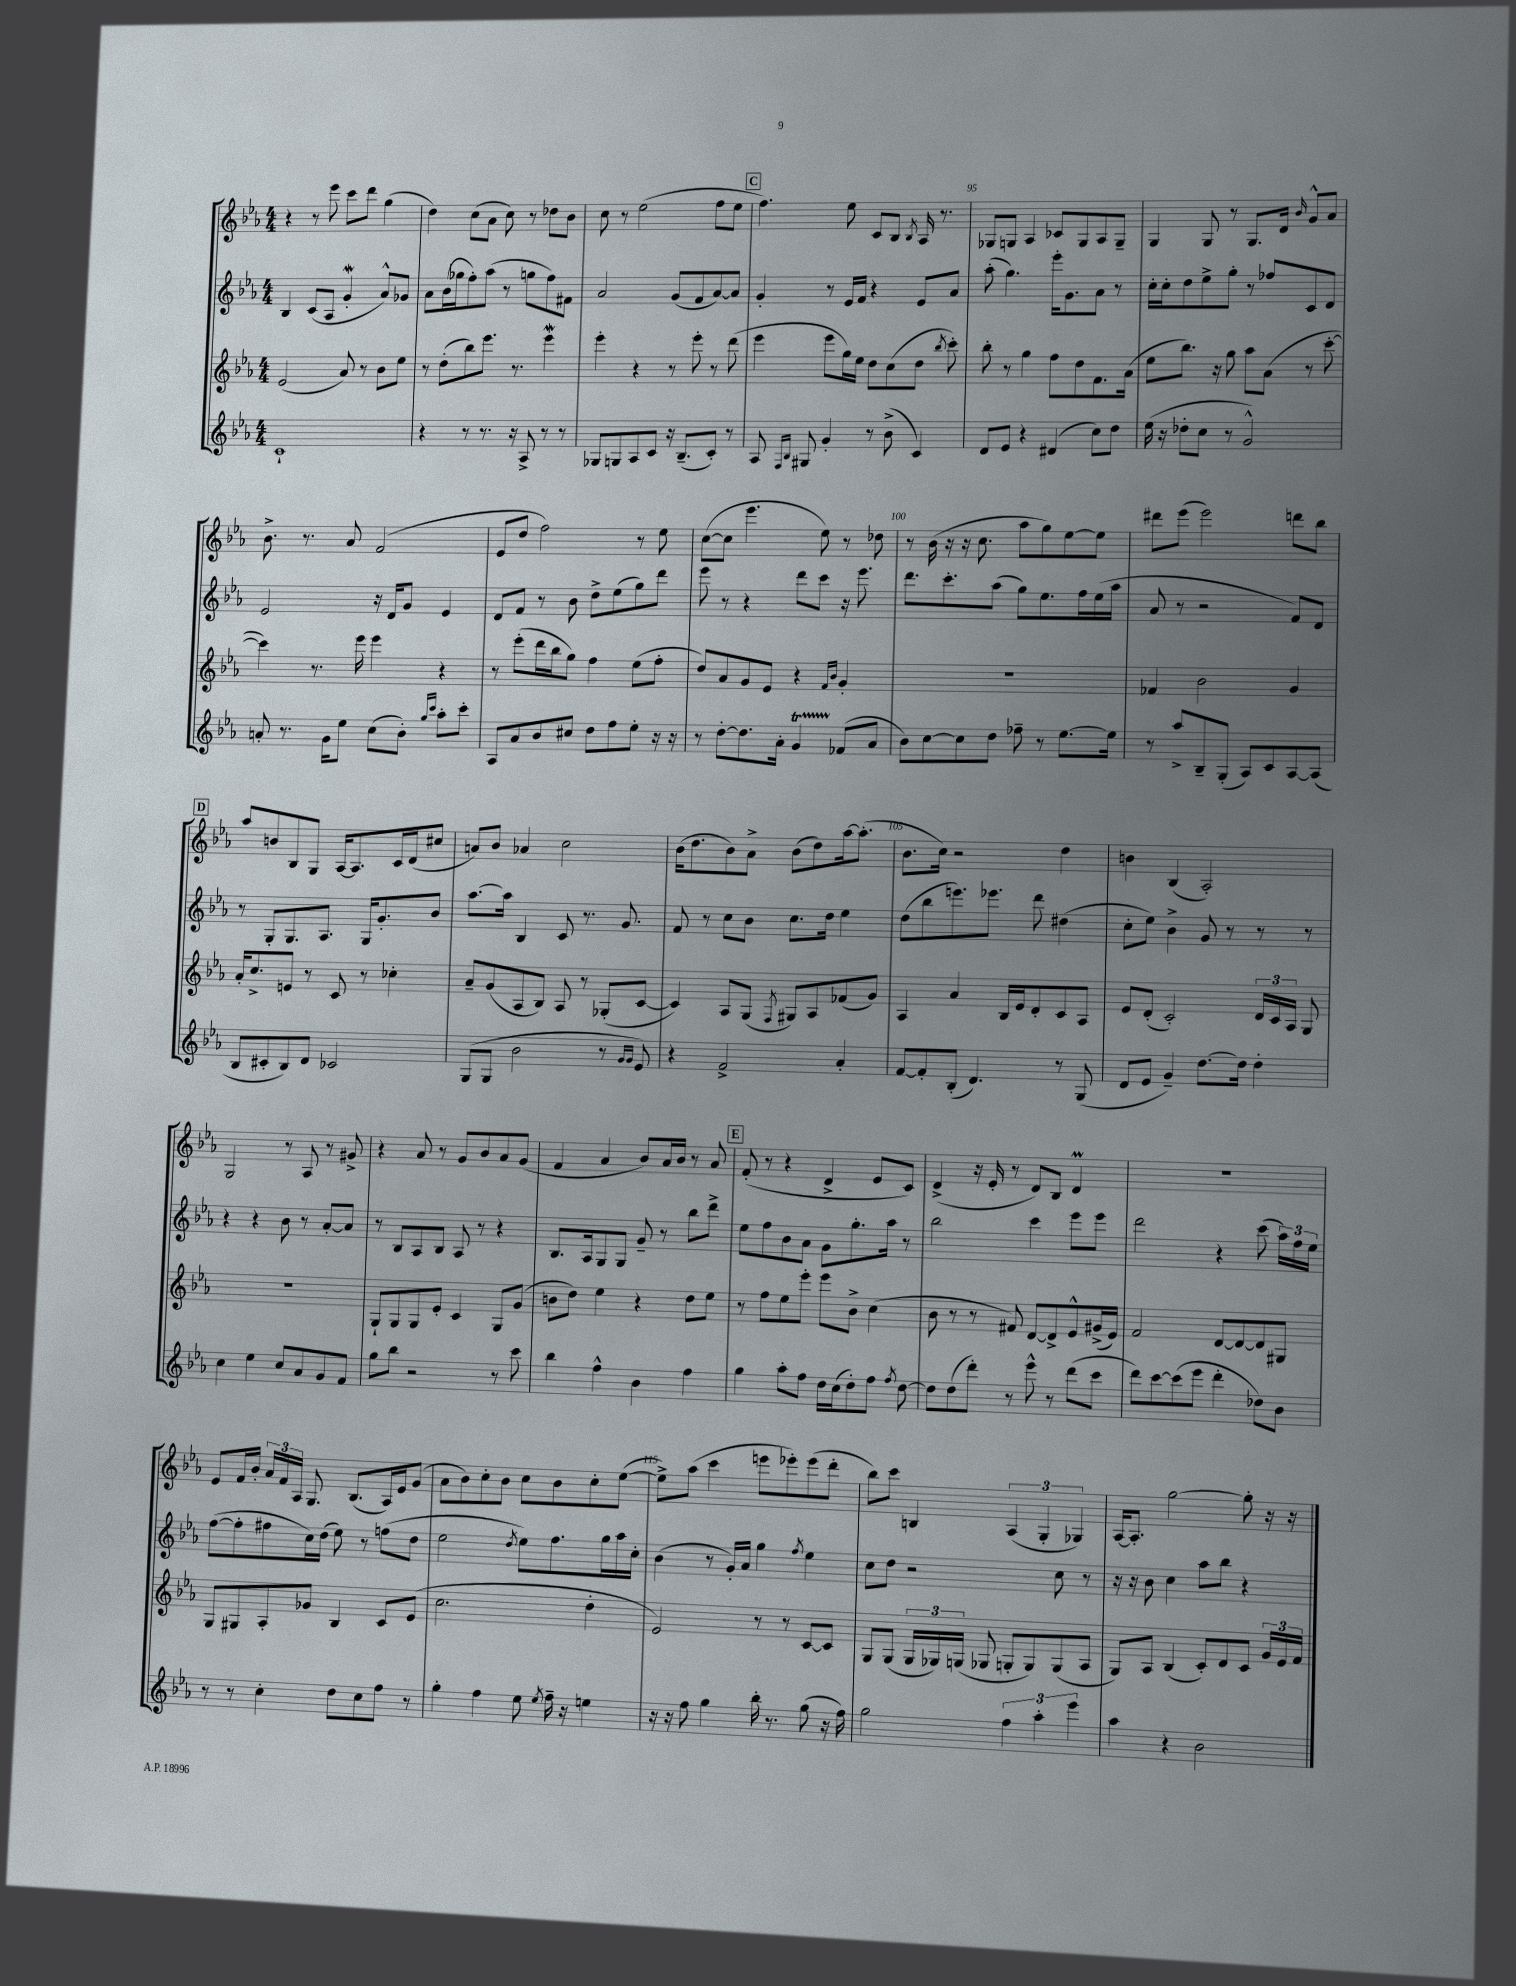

**kern	**kern	**kern	**kern
*staff4	*staff3	*staff2	*staff1
*clefG2	*clefG2	*clefG2	*clefG2
*k[b-e-a-]	*k[b-e-a-]	*k[b-e-a-]	*k[b-e-a-]
*M4/4	*M4/4	*M4/4	*M4/4
1c`	(2e-	4B-	4r
.	.	(8c	8r
.	.	8A-	8eee-
.	8a-)	4g'	8ccc
.	8r	.	8ddd
.	8b-	8a-^^)	(4gg
.	8ee-	8g-	.
=	=	=	=
4r	8r	8a-	4dd)
.	(8dd'	(16b-	.
.	.	16gg-	.
8r	8bb-)	8ff')	(8cc
8.r	8.eee-	(8aa-	8a-
.	.	8r	8cc)
16r	8.r	.	.
8A-^	.	8gg	8r
8r	4eee-	8ff)	8dd-
8r	.	8f#	8b-
=	=	=	=
8G-	4eee-'	2a-	8cc
8G	.	.	8r
8A-	4r	.	(2ee-
8c	.	.	.
16r	8r	(8g	.
(8.B-~	.	.	.
.	8eee-'	8f	.
8c')	8r	[8a-)	8ff
8r	(8ddd	8a-]	8ee-
=	=	=	=
8A-	4eee-	4g'	4.ff)
16qqF	.	.	.
16qqB-	.	.	.
8G#	.	.	.
4g'	8eee-	8r	.
.	16gg)	16e-	8ee-
.	16ee-	16f	.
8r	8dd	4r	8c
(8b-^	(8cc	.	8B-
.	.	.	8qB-
4c)	8dd	8e-	16A-
.	.	.	8.r
.	8qbb-	.	.
.	8ccc')	8a-	.
=	=	=	=
8d	8bb-'	(8aa-'	8G-
8e-	8r	4.gg)	8G
4r	4gg	.	4A-
(4d#	8ff	16eee-'	8c-
.	.	8.g	.
.	8dd	.	8G
8cc)	8.f	8a-	8A-
8dd	.	8r	8G~
.	(16a-	.	.
=	=	=	=
(16ee-	8ee-	16cc'	4G
16r	.	16cc'	.
8dd-'	8.bb-)	8dd	.
8cc	.	8ee-^	8G
.	16r	.	.
8r	8gg	8gg'	8r
2g^^)	8aa-	8r	8.G
.	(8a-	8ff-	.
.	.	.	16d
.	.	.	16qqb-
.	8r	8c	8g^^
.	[8ccc'	8d	8a-
=	=	=	=
8a'	4ccc])	2e-	8.b-^
8.r	.	.	.
.	.	.	8.r
.	8.r	.	.
16g	.	.	.
8ee-	.	.	8a-
.	16eee-	.	.
(8cc	4eee-	16r	(2f
.	.	16d	.
8b-')	.	8g	.
16qqgg	.	.	.
16qqccc	.	.	.
8aa-'	4r	4e-	.
8ccc'	.	.	.
=	=	=	=
8A-	8r	8d	8e-
8a-	(8eee-'	8f	8dd
8b-	16ddd	8r	2ff)
.	16bb-	.	.
8cc#	8gg)	8b-	.
8dd	4ff	8dd^	.
8ff	.	(8ee-	.
8ee-'	(8ee-	8gg)	8r
16r	8ff'	8ddd	8ee-
16r	.	.	.
=	=	=	=
8r	8dd)	8eee-	([8cc
[8dd'	8a-	8r	8cc]
8.dd]	8g	4r	4.eee-
.	8e-	.	.
16a-'	.	.	.
4g	4r	8ddd	.
.	.	8ccc	8ee-)
.	16qqf	.	.
.	16qqb-	.	.
(8f-	4g'	16r	8r
.	.	8.eee-	.
8a-	.	.	8dd-
=	=	=	=
8b-)	1r	8.ddd	8r
[8cc	.	.	(16b-
.	.	8.ccc'	16r
8cc]	.	.	16r
.	.	.	8.cc
8dd	.	(8aa-	.
8ff-~	.	8gg)	8aa-
8r	.	8.ee-	8gg)
[8.ee-	.	.	[8ee-
.	.	16ff	.
.	.	(16ee-	8ee-]
16ee-]	.	16aa-	.
=	=	=	=
8r	4f-	8a-	8ddd#
8aa-^	.	8r	(8eee-
8B-~	2b-	2r	2eee-)
(8G'	.	.	.
8A-)	.	.	.
8c	.	.	.
[8A-	4g	8f)	8ddd
(8A-]	.	8d	8bb-
=	=	=	=
8B-	16a-'	8r	8aa-
.	8.cc^	.	.
8c#'	.	8G'	8b
8B-)	8e	8.G	8B-
8d	8r	.	8G
.	.	8.A-	.
2c-	8c	.	[16A-
.	.	.	8.A-]
.	8r	16G	.
.	.	8.g'	.
.	4cc-'	.	16c
.	.	.	(16d
.	.	8b-	8cc#
=	=	=	=
(8G	8a-~	[8.aa-	8a)
8G	(8g	.	8b-
.	.	16aa-]	.
2b-	8A-	4B-	4a-
.	8B-)	.	.
.	8A-	8c	2cc
.	8r	8.r	.
8r	(8G-'	.	.
.	.	8.g	.
16qqg	.	.	.
16qqg	.	.	.
8e-)	[8c	.	.
=	=	=	=
4r	4c])	8f	(16b-
.	.	.	8.dd
.	.	8r	.
2f^	8A-	8cc	8b-)
.	(8G	8b-	8a-^
.	8qF	.	.
.	8G#)	8.cc	(8b-
.	8A-	.	8dd)
.	.	16dd	.
4a-'	(8f-	4ee-	[16aa-
.	.	.	(8.aa-']
.	8g)	.	.
=	=	=	=
[8f	4A-	(8dd	8.b-
8f']	.	8bb-	.
.	.	.	16cc)
(8B-'	4a-	8.eee)	2r
4.d)	.	.	.
.	.	8.eee-	.
.	16B-	.	.
.	16e-	.	.
.	8d'	8ddd	.
8r	8c	(4dd#	4dd
(8G	8A-	.	.
=	=	=	=
8d	8e-	8cc'	4b
8e-	(8d'	8ee-)	.
4g~)	2c')	4b-^	(4B-
[8.dd	.	8g	2A-')
.	.	8r	.
16dd]	.	.	.
4dd'	24d	8r	.
.	24c	.	.
.	24A-	.	.
.	8G	8r	.
=	=	=	=
4cc	1r	4r	2G
4ee-	.	4r	.
8cc	.	8b-	8r
8a-	.	8r	8A-
8g	.	[8a-'	8r
8f	.	8a-]	8g#^
=	=	=	=
8gg	8G`	8r	4r
8bb-	8G	8B-	.
2r	8G	8A-	8a-
.	8e-'	8B-	8r
.	4c	8A-	8g
.	.	8r	8b-
8r	8G	4r	8a-
8ccc	(8g	.	(8g
=	=	=	=
4bb-	8b	8.B-	4f
.	8dd)	.	.
.	.	16A-	.
4ff^^	4ee-	8G	4a-
.	.	8G	.
4b-	4r	8g~	8b-)
.	.	8r	16a-
.	.	.	16b-
4ff	8dd	8bb-	8r
.	8ee-	8ddd^	8a-
=	=	=	=
4gg	8r	8ee-	(8f'
.	8ff	8ff	8r
8aa-'	8ee-	8b-	4r
8ff	8eee-'	8a-	.
16dd	8eee-	8g	4d^
(16cc	.	.	.
8dd')	8b-^	8.gg'	.
8ff	(4cc	.	8e-
.	.	16aa-	.
8qff	.	.	.
[8dd	.	8r	8c)
=	=	=	=
8dd]	8b-	2bb-	(4d^
(8dd	8r	.	.
8ddd')	8r	.	16r
.	.	.	16e-'
8r	8f#)	.	8r
8eee-^^	[8d	4ccc	8d)
8r	8d^]	.	8B-
(8ddd	8e-^^	8eee-	4d
8ccc	(16g#^	8eee-	.
.	16e-)	.	.
=	=	=	=
8ddd)	2f	2ddd	1r
[8ccc	.	.	.
(8ccc]	.	.	.
8eee-	.	.	.
4ddd'	[8d	4r	.
.	8d_	.	.
8dd-)	8d]	(8ccc	.
8b-	8G#	24aa-)	.
.	.	24ff	.
.	.	24ee-	.
=	=	=	=
8r	8G	([8ff	8e-
8r	8G#	8ff']	16f
.	.	.	16b-'
4cc'	8A-'	8ff#	24a-
.	.	.	24f
.	.	.	24A-
.	8g-	16cc)	8.G
.	.	(16dd	.
8dd	4B-	8ee-)	.
.	.	.	(8.B-
8cc	.	8r	.
8ff	8c	(8ff	16A-)
.	.	.	16e-
8r	(8e-	8dd	(8g
=	=	=	=
4gg'	2.cc	2ee-	8a-
.	.	.	8b-)
4ff	.	.	8cc'
.	.	.	8b-
.	.	8qdd	.
8ee-	.	8ee-)	8cc
8qee-	.	.	.
16ff~	.	8.ff	8b-
16r	.	.	.
4ee	4dd'	.	8cc'
.	.	16gg	.
.	.	16aa-	([8ee-
.	.	16cc'	.
=	=	=	=
16r	2e-)	(4b-	8ee-^])
16r	.	.	.
8ff	.	.	(8aa-
4gg	.	8r	4ccc
.	.	16g')	.
.	.	16a-	.
16bb-'	8r	4gg	8eee
8.r	.	.	.
.	8r	.	8eee-')
.	.	8qff	.
(8gg	[8c	4ee-	(8eee-
16r	8c]	.	8ddd'
16ff)	.	.	.
=	=	=	=
2gg	8G	8cc	8bb-)
.	(8G	8dd	8ccc
.	24G	2r	4B
.	24G-)	.	.
.	(24G	.	.
.	8G-	.	.
6ff	8G'	.	(6A-
.	8G)	.	.
6aa-'	.	.	6G'
.	(8G	8cc	.
6eee-	.	.	6G-)
.	8A-	8r	.
=	=	=	=
4aa-	8G)	16r	[16A-
.	.	16r	8.A-']
.	8A-	8b-	.
4r	(4B-	4cc	[2gg
2b-	8c')	8aa-	.
.	8d	8bb-	.
.	8c	4r	8gg']
.	24g	.	16r
.	24e-	.	.
.	.	.	16r
.	24f	.	.
==	==	==	==
*-	*-	*-	*-
